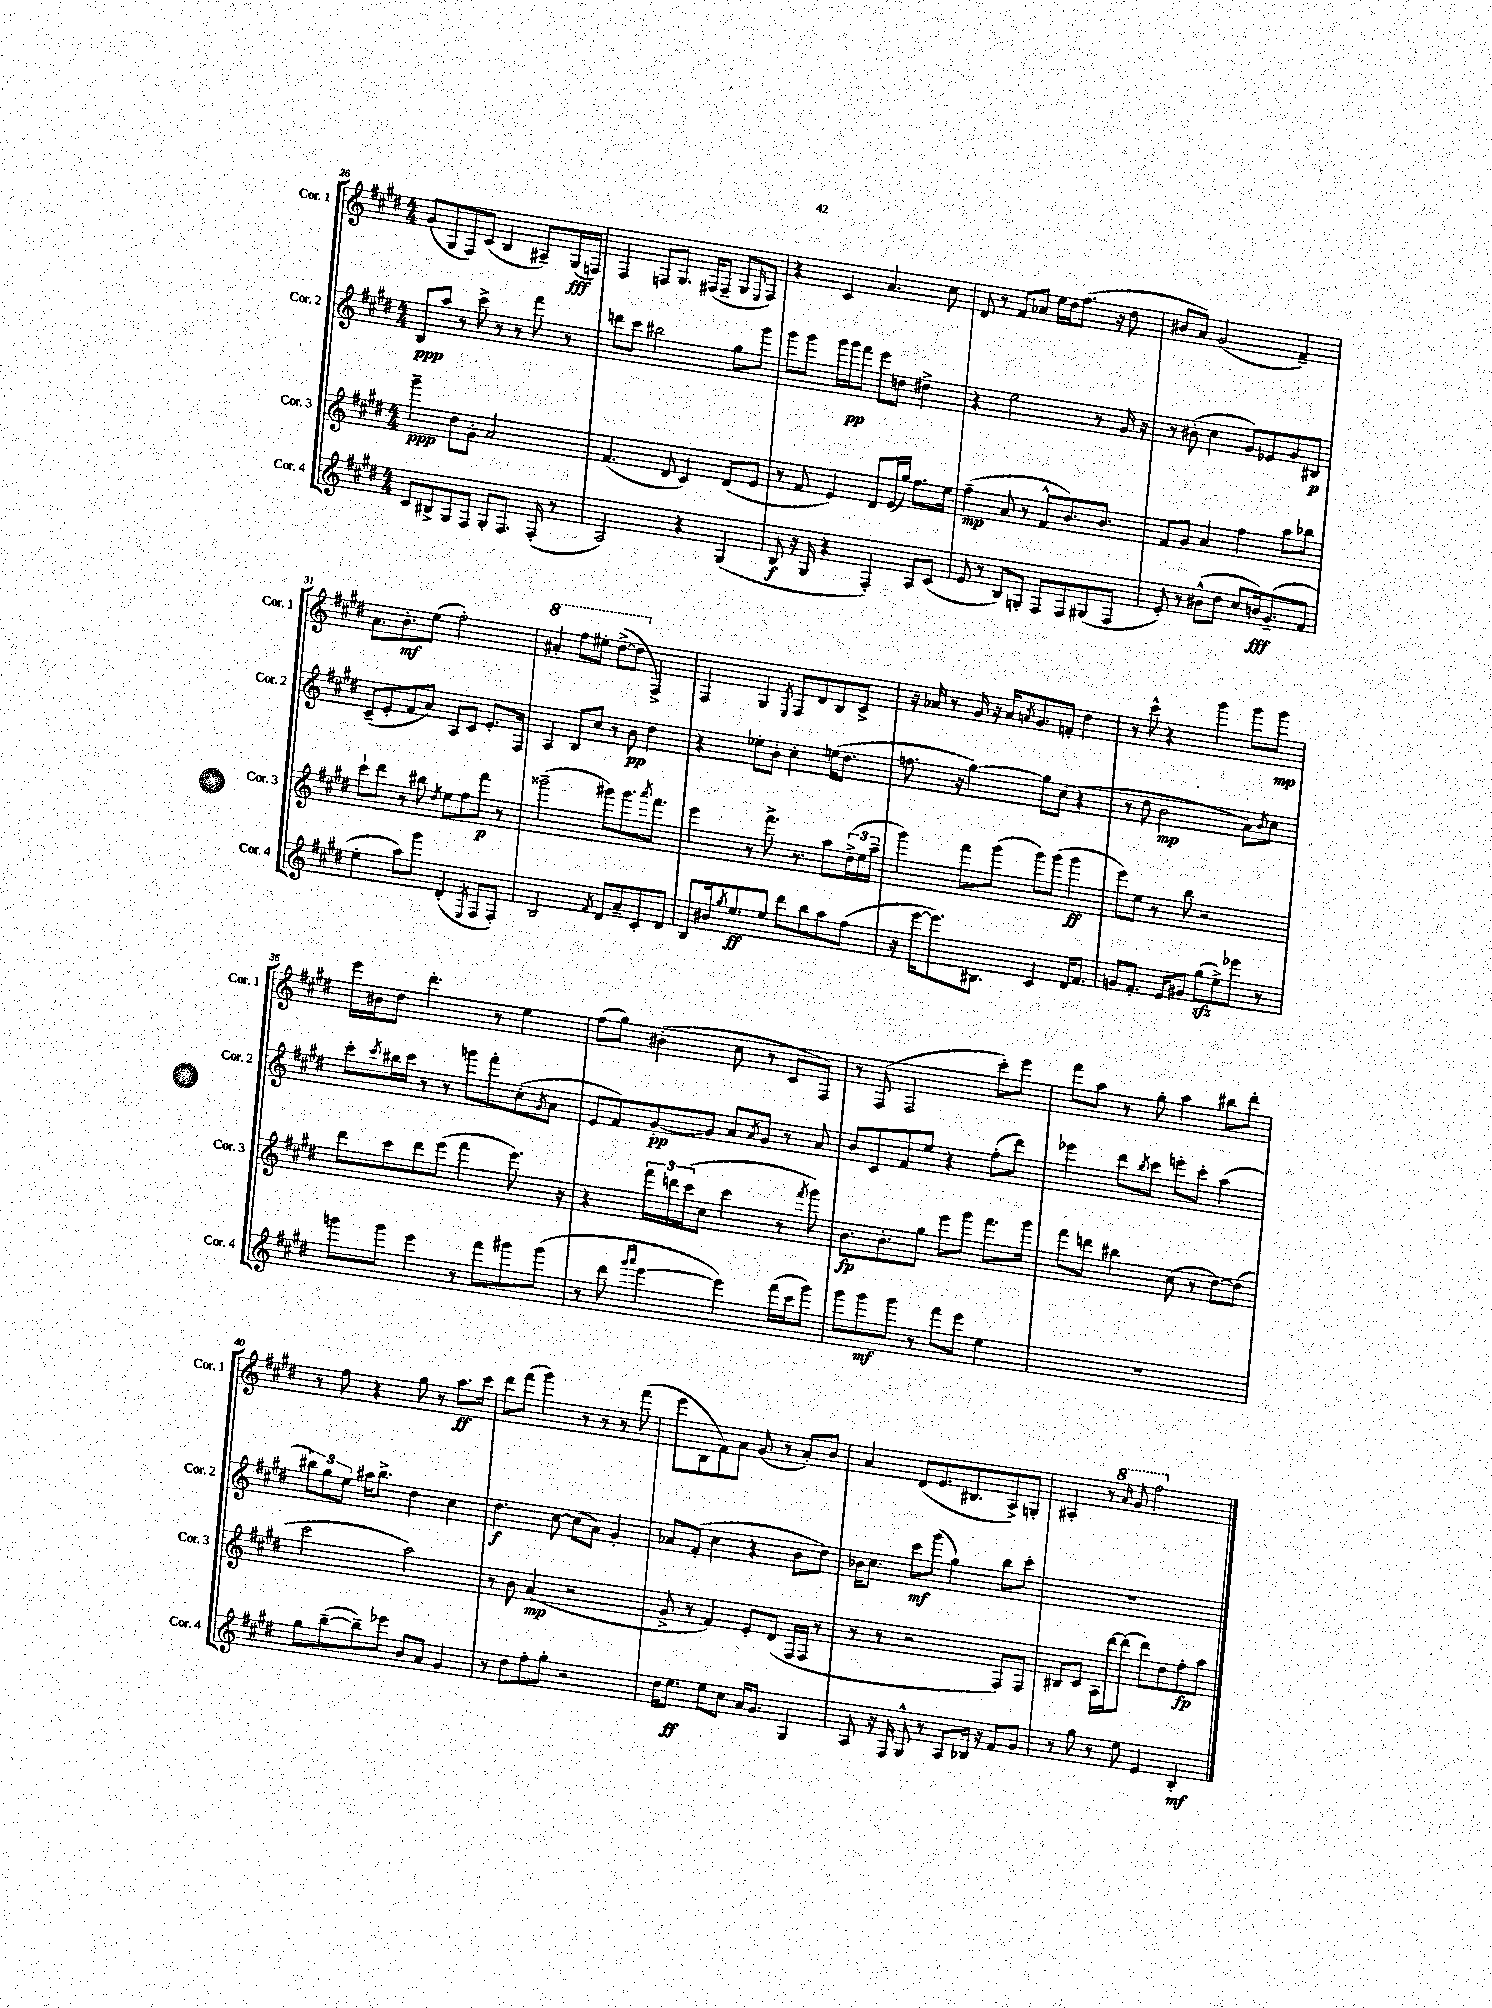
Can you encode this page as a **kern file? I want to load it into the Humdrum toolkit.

**kern	**kern	**kern	**kern
*staff4	*staff3	*staff2	*staff1
*clefG2	*clefG2	*clefG2	*clefG2
*k[f#c#g#d#]	*k[f#c#g#d#]	*k[f#c#g#d#]	*k[f#c#g#d#]
*M4/4	*M4/4	*M4/4	*M4/4
8c#/L	4ggg#~\	8B/L	(8g#/L
8B#^/	.	8aa/J	8G#/
8G#/	8dd#\L	8r	8F#/)
8F#/J	8g#'\J	8ccc#^\	(8c#/J
8G#'/L	2a/	8r	4B/
8.F#/J	.	8r	.
.	.	8fff#\	8A#~/L)
(16F#'/	.	.	.
8r	.	8r	(16G#/L
.	.	.	16F/JJ)
=	=	=	=
2A/)	(4.f#/	8ddd\L	4F#/
.	.	8ccc#\J	.
.	.	2bb#\	8F/L
.	8d#/	.	8.G#/J
4r	4c#/)	.	.
.	.	.	(16F#/LK
.	.	.	8F#~/J
(4G#/	(8d#/L	8gg#\L	8G#/L
.	.	.	16qqE/
.	8e/J	8ggg#\J	8F#/J)
=	=	=	=
8B/	8r	8ggg#\L	4r
16r	8f#/	8ggg#\J	.
16G#/	.	.	.
4r	4e/)	16ggg#\LL	4c#/
.	.	16ggg#\J	.
.	.	8fff#\J	.
4F#'/)	8d#/L	8eee\L	4.a/
.	(16e/L	8dd\J	.
.	16gg#/JJ)	.	.
8A/L	8.ff#\L	4dd#^\	.
(8c#/J	.	.	8cc#\
.	16ee\Jk	.	.
=	=	=	=
8e/	(4ff#~\	4r	8d#/
8r	.	.	8r
8B/L)	8a/	2ee\	8f#/L
8G'/J	8r	.	8a-/J
8F#/L	8f#^^/L	.	16ee\LL
.	.	.	16dd#\J
8F#/	8.b/)	.	(8.ff#\J
(8G#/	.	8r	.
.	8.b/J	.	16r
8F#/J	.	16g#/	8dd#\
.	.	16r	.
=	=	=	=
8e'/)	8f#/L	8r	8b#/L
8r	8g#/J	(8b#'\	8a/J)
(8b#^^\L	4a/	4cc#\	(2g#/
8dd#\J	.	.	.
8cc#/L	4ff#\	8g#/L)	.
16b/k)	.	8e-/	.
(8.g#~/	.	.	.
.	8aa\L	8g#/	4f#~/)
8f#/J	8bb-\J	8B#/J	.
=	=	=	=
4ee'\	8ccc#`\L	(8c#~/L	8.a\L
.	8ddd#\J	8e'/	.
.	.	.	8.b'\
8aa\L)	8r	8f#/	.
8ggg#\J	8bb#\	8a/J)	(8ee\J
.	8qdd#/	.	.
(4d#'/	8ee\L	8A/L	2ff#'\)
.	8ff#\	8c#/J	.
8qE/	.	.	.
8F#/L	8fff#\J	8.e'/L	.
8F#'/J)	8r	.	.
.	.	16F#/Jk	.
=	=	=	=
2B/	(2ggg##~\	4A/	4aa#'/
.	.	8B/L	8fff#\L
.	.	8cc#/J	8eee#'\J
8qf#/	.	.	.
8d#/L	8ggg#\L)	8r	([8ddd#^\L
8a~/	8.ggg#\	8b\	8ddd#\]J
8c#'/	.	4dd#\	4F#^/)
.	8qaaa/	.	.
.	8.fff#\J	.	.
8d#/J	.	.	.
=	=	=	=
8B/L	4eee\	4r	4F#/
16b#/k	.	.	.
8qgg#/	.	.	.
8.ee/	.	.	.
.	8r	8ee-'\L	4G#/
8ee/J	8.fff#^\	8b'\J	.
.	.	.	8qE/
8ddd#\L	.	4cc#'\	8F#/L
.	8.r	.	.
8bb\	.	.	8d#/
8aa\	8aa\L	(16ee\LK	8B/
.	.	8.dd#\J	.
(8ff#\J	(24dd#^\L	.	8c#^/J
.	24ee\	.	.
.	24aa~\JJ	.	.
=	=	=	=
16r	4ggg#\)	8.ff\	16r
[16eee\LK	.	.	16a-/
8.eee\])	.	.	8r
.	.	16r	.
.	8fff#\L	[4gg#\)	16g#/
8.B#\J	.	.	16r
.	(8ggg#\J	.	16a-/LK
.	.	.	8qa/
.	.	.	8.g#/
4c#/	8ggg#\L)	8gg#\]L	.
.	(8ggg#\J	(8cc#\J	8f'/J
16d#/LK	4ggg#\	4r	4dd#\
8.f#/J	.	.	.
=	=	=	=
8g/L	8eee\L)	8r	8r
8.f#'/J	8ee\J	8dd#\	8ccc#^^\
.	8r	2b\	4r
16e/LK	.	.	.
8g#/J	8bb\	.	.
(8gg#\L	2r	.	4ggg#\
8ee^\)	.	.	.
8eee-\J	.	8a\L)	8ggg#\L
.	.	8qb/	.
8r	.	8cc#\J	8ggg#\J
=	=	=	=
8ggg\L	8ddd#\L	8ccc#'\L	16eee\LL
.	.	.	16b#\J
.	.	8qccc#/	.
8ggg\J	8ccc#\	16bb#\L	8dd#\J
.	.	16ccc#\JJ	.
4eee\	8ddd#\	8r	4.ddd#'\
.	(8eee\J	8r	.
8r	4fff#\	8ggg\L	.
8fff#\L	.	8fff#'\	8r
8ggg#\	8.eee\)	(8cc#'\	4ee\
.	.	8qg#/	.
(8ggg#\J	.	8a\J	.
.	16r	.	.
=	=	=	=
8r	4r	8e/L	(8ff#\L
8ddd#\	.	8f#/)	8gg#\J)
16qqggg#/LL	.	.	.
16qqaaa/JJ	.	.	.
[4eee\	24fff#\LL	[8g#'/	(4b#'\
.	24ddd\	.	.
.	(24ccc#\J	.	.
.	8cc#\J	8g#/]J	.
4eee\])	4ccc#\	8a/L	8cc#\
.	.	8qa/	.
.	.	8g#/J	8r
(16fff#\LL	8r	8r	8c#/L
16ccc#\J	.	.	.
.	8qfff#/	.	.
8ggg#\J)	8ggg#\)	8a/	8F#/J)
=	=	=	=
8ggg#\L	8.b\L	8b/L	8r
8ggg#\	.	8c#/	(8F#/
.	8.b'\	.	.
8ggg#\J	.	8f#/	2F#/
8r	8gg#\J	8ee/J	.
8fff#\L	8eee\L	4r	.
8eee\J	8ggg#\J	.	.
4ee\	8.fff#\L	(8ff#'\L	8ccc#'\L)
.	.	8ddd#\J)	8eee\J
.	16ggg#\Jk	.	.
=	=	=	=
1r	8fff#\L	4eee-\	8fff#\L
.	8ddd\J	.	8aa\J
.	4bb#\	8ddd#\L	8r
.	.	8qbb/	.
.	.	8ccc#\J	8gg#'\
.	(8cc#\	8eee'\L	4aa\
.	8r	8ccc#'\J	.
.	[8dd#\L)	(4aa\	8bb#\L
.	(8dd#\]J	.	8ddd#'\J
=	=	=	=
8gg#\L	2ccc#\	12bb#\L)	8r
.	.	12gg#\	.
([8bb~\	.	.	8ff#\
.	.	12ee\J	.
8bb~\])	.	16aa#\LK	4r
.	.	8.bb#^\J	.
8eee-\J	.	.	.
8b/L	2aa\)	4dd#\	8gg#\
8a/J	.	.	8r
4g#/	.	4cc#\	8.aa\L
.	.	.	16ccc#\Jk
=	=	=	=
8r	8r	4.dd#\	8ddd#\L
8dd#\L	8b\	.	(8fff#\J
8ff#'\	(4a/	.	4ggg#\)
8gg#'\J	.	[8cc#\	.
2r	2r	(8cc#\]L	8r
.	.	8a\J)	8r
.	.	4g#'/	8r
.	.	.	(8fff#\
=	=	=	=
16dd#\LK	8g#^/	8a-/L	8eee\L
8.ee\J	.	.	.
.	8r	(8f#'/J	8B\
8ee\L	4f#/)	4cc#\	8f#\)
8cc#\J	.	.	8a\J
16a/LK	8e'/L	4r	(8g#/
8.g#/J	.	.	.
.	(8d#/J	.	8r
4G#/	16F#/LL	8b\L	8a'/L)
.	16F#/JJ	.	.
.	8r	8dd#\J)	8b/J
=	=	=	=
8A/	8r	16b-\LK	4a/
.	.	8.cc#\J	.
16r	8r	.	.
16F#/	.	.	.
8G#^^/	2r	8ccc#\L	(8d#/L
8r	.	(8ggg#\J	8.e/
8A/L	.	4gg#\)	.
.	.	.	8.B#/
16B-/Jk	.	.	.
16r	.	.	.
8f#/L	8F#/L)	8bb\L	8A^/)
8g#/J	8F#/J	8ccc#'\J	8G'/J
=	=	=	=
8r	8B#/L	1r	4A#'/
8gg#\	8c#/J	.	.
8r	16A\LL	.	8r
.	[16ddd#\J	.	.
.	.	.	16qqaa/
8ee\	(8ddd#\]J	.	8gg#/
4e/	8ddd#\L)	.	2fff#\
.	8dd#\	.	.
4B'/	8ff#'\	.	.
.	8aa\J	.	.
==	==	==	==
*-	*-	*-	*-
